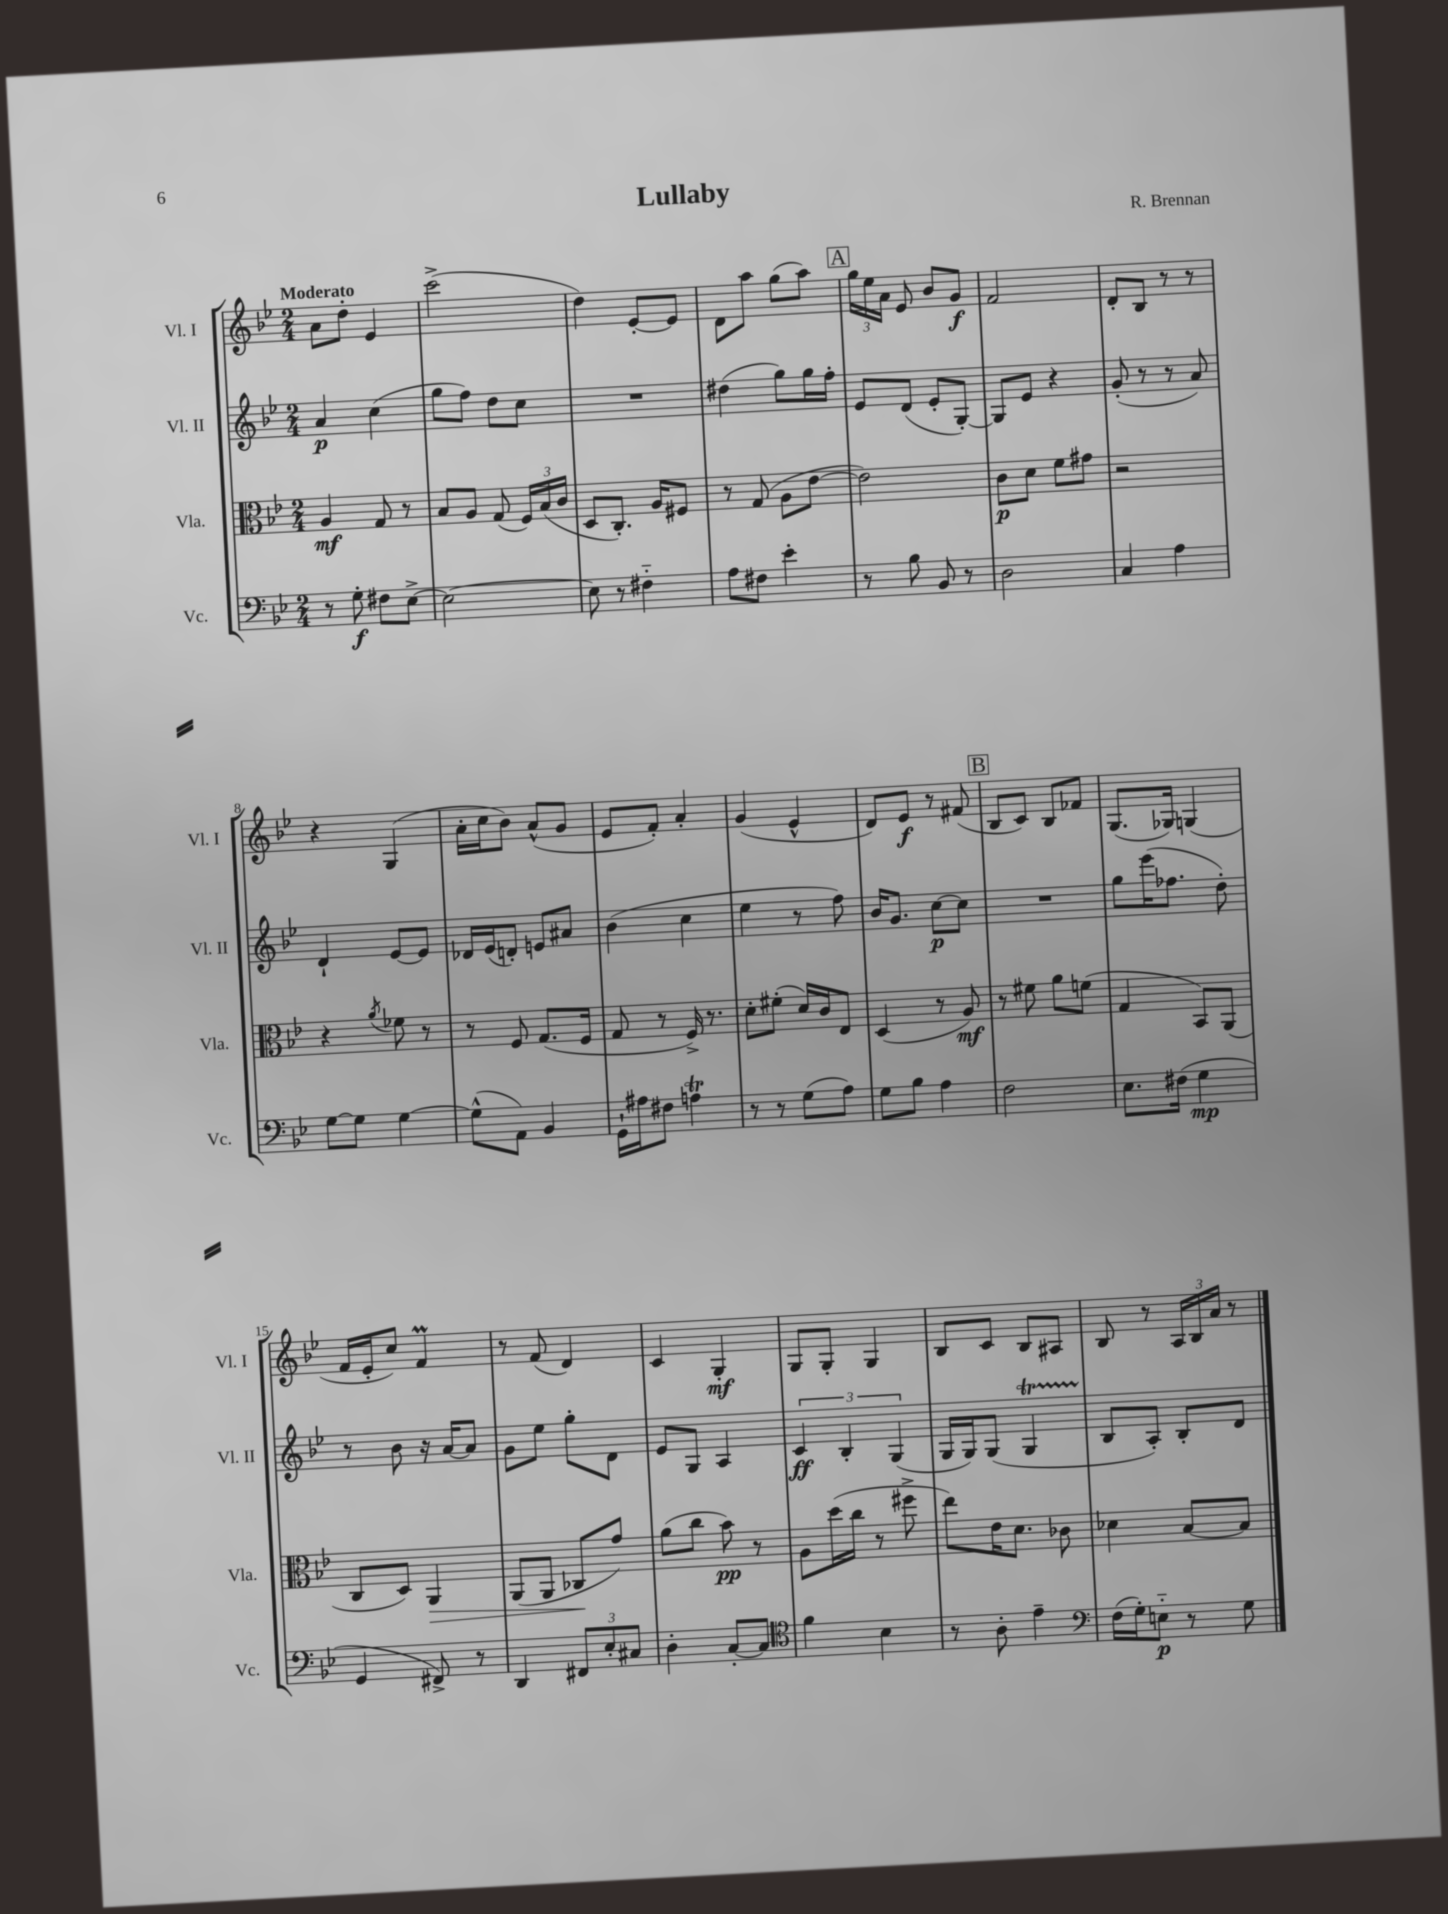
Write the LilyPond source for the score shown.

\header { title = "Lullaby" composer = "R. Brennan" }
<<
\new StaffGroup <<
\new Staff = "s0" \with { instrumentName = "Vl. I" shortInstrumentName = "Vl. I" } {
    \clef treble \key bes \major \numericTimeSignature \time 2/4 \tempo "Moderato"
    \autoBeamOff a'8[ d''8]-. ees'4 |
    c'''2->( |
    d''4) ees'8[~-. ees'8] |
    d'8[ a''8] g''8[( a''8]) |
    \mark \markup { \box "A" } \tuplet 3/2 { g''16[ ees''16 a'16] } ees'8 bes'8[ g'8]\f |
    f'2 |
    d'8[-. bes8] r8 r8 |
    r4 g4( |
    a'16[-. c''16 bes'8]) a'8[-^( g'8] |
    ees'8[ f'8]-.) a'4-. |
    g'4( ees'4-^ |
    d'8[) ees'8]\f r8 fis'8( |
    \mark \markup { \box "B" } bes8[ c'8]) bes8[ fes'8] |
    g8.[( ges16]) g4( |
    f'16[ ees'16-. c''8]) f'4\prall |
    r8 f'8( d'4) |
    c'4 g4-.\mf |
    g8[ g8]-. g4 |
    bes8[ c'8] bes8[ ais8] |
    bes8 r8 \tuplet 3/2 { a16[ bes16 a'16] } r8 \bar "|." |
}
\new Staff = "s1" \with { instrumentName = "Vl. II" shortInstrumentName = "Vl. II" } {
    \clef treble \key bes \major \numericTimeSignature \time 2/4
    \autoBeamOff a'4\p c''4( |
    g''8[ f''8]) d''8[ c''8] |
    R2 |
    dis''4( g''8[) g''16 f''16]-. |
    \mark \markup { \box "A" } ees'8[ d'8]( ees'8[-. g8]~-.) |
    g8[ ees'8] r4 |
    g'8-.( r8 r8 a'8) |
    d'4-! ees'8[~ ees'8] |
    des'16[ ees'16( d'8]-.) e'8[ ais'8] |
    bes'4( c''4 |
    ees''4 r8 f''8) |
    bes'16[ g'8.] c''8[~\p c''8] |
    \mark \markup { \box "B" } R2 |
    g''8[ ees'''16( fes''8.] d''8-.) |
    r8 bes'8 r16 a'16[~ a'8] |
    g'8[ ees''8] g''8[-. d'8] |
    ees'8[ g8] a4 |
    \tuplet 3/2 { c'4\ff bes4-. g4( } |
    g16[ g16) g8]( g4\startTrillSpan |
    bes8[\stopTrillSpan a8]-.) bes8[-. d'8] \bar "|." |
}
\new Staff = "s2" \with { instrumentName = "Vla." shortInstrumentName = "Vla." } {
    \clef alto \key bes \major \numericTimeSignature \time 2/4
    \autoBeamOff a4\mf g8 r8 |
    bes8[ a8] g8( \tuplet 3/2 { f16[) bes16( c'16] } |
    d8[ c8.]-.) a16[ fis8] |
    r8 g8( a8[ ees'8]~ |
    \mark \markup { \box "A" } ees'2) |
    c'8[\p d'8] f'8[ gis'8] |
    r2 |
    r4 \acciaccatura { a'8 } fes'8 r8 |
    r8 f8 g8.[( f16] |
    g8 r8 f16->) r8. |
    d'8[-. fis'8]-.( d'16[) c'16 ees8] |
    d4( r8 a8\mf) |
    \mark \markup { \box "B" } r8 fis'8 a'8[ f'8]( |
    g4 bes,8[) a,8]( |
    c8[ d8]) a,4\> |
    a,8[( a,8] ces8[\! g'8]) |
    a'8[( c''8] bes'8\pp) r8 |
    a8[ d''16( c''16] r8 fis''8-> |
    ees''8[) ees'16 d'8.] ces'8 |
    des'4 bes8[~ bes8] \bar "|." |
}
\new Staff = "s3" \with { instrumentName = "Vc." shortInstrumentName = "Vc." } {
    \clef bass \key bes \major \numericTimeSignature \time 2/4
    \autoBeamOff r8 g8-.\f fis8[ ees8]~-> |
    ees2~ |
    ees8 r8 fis4-_ |
    a8[ fis8] ees'4-. |
    \mark \markup { \box "A" } r8 bes8 bes,8 r8 |
    d2 |
    c4 a4 |
    g8[~ g8] g4~ |
    g8[-^( a,8]) bes,4 |
    g,16[-! ais16 fis8] a4\trill |
    r8 r8 g8[( a8]) |
    g8[ bes8] a4 |
    \mark \markup { \box "B" } f2 |
    ees8.[ fis16]( g4\mp |
    g,4 fis,8->) r8 |
    d,4 \tuplet 3/2 { fis,8[ ees8-. cis8] } |
    d4-. c8[~-. c8] |
    \clef tenor f'4 bes4 |
    r8 a8-. ees'4-- |
    \clef bass f16[( g16-.) e8]-_\p r8 g8 \bar "|." |
}
>>
>>
